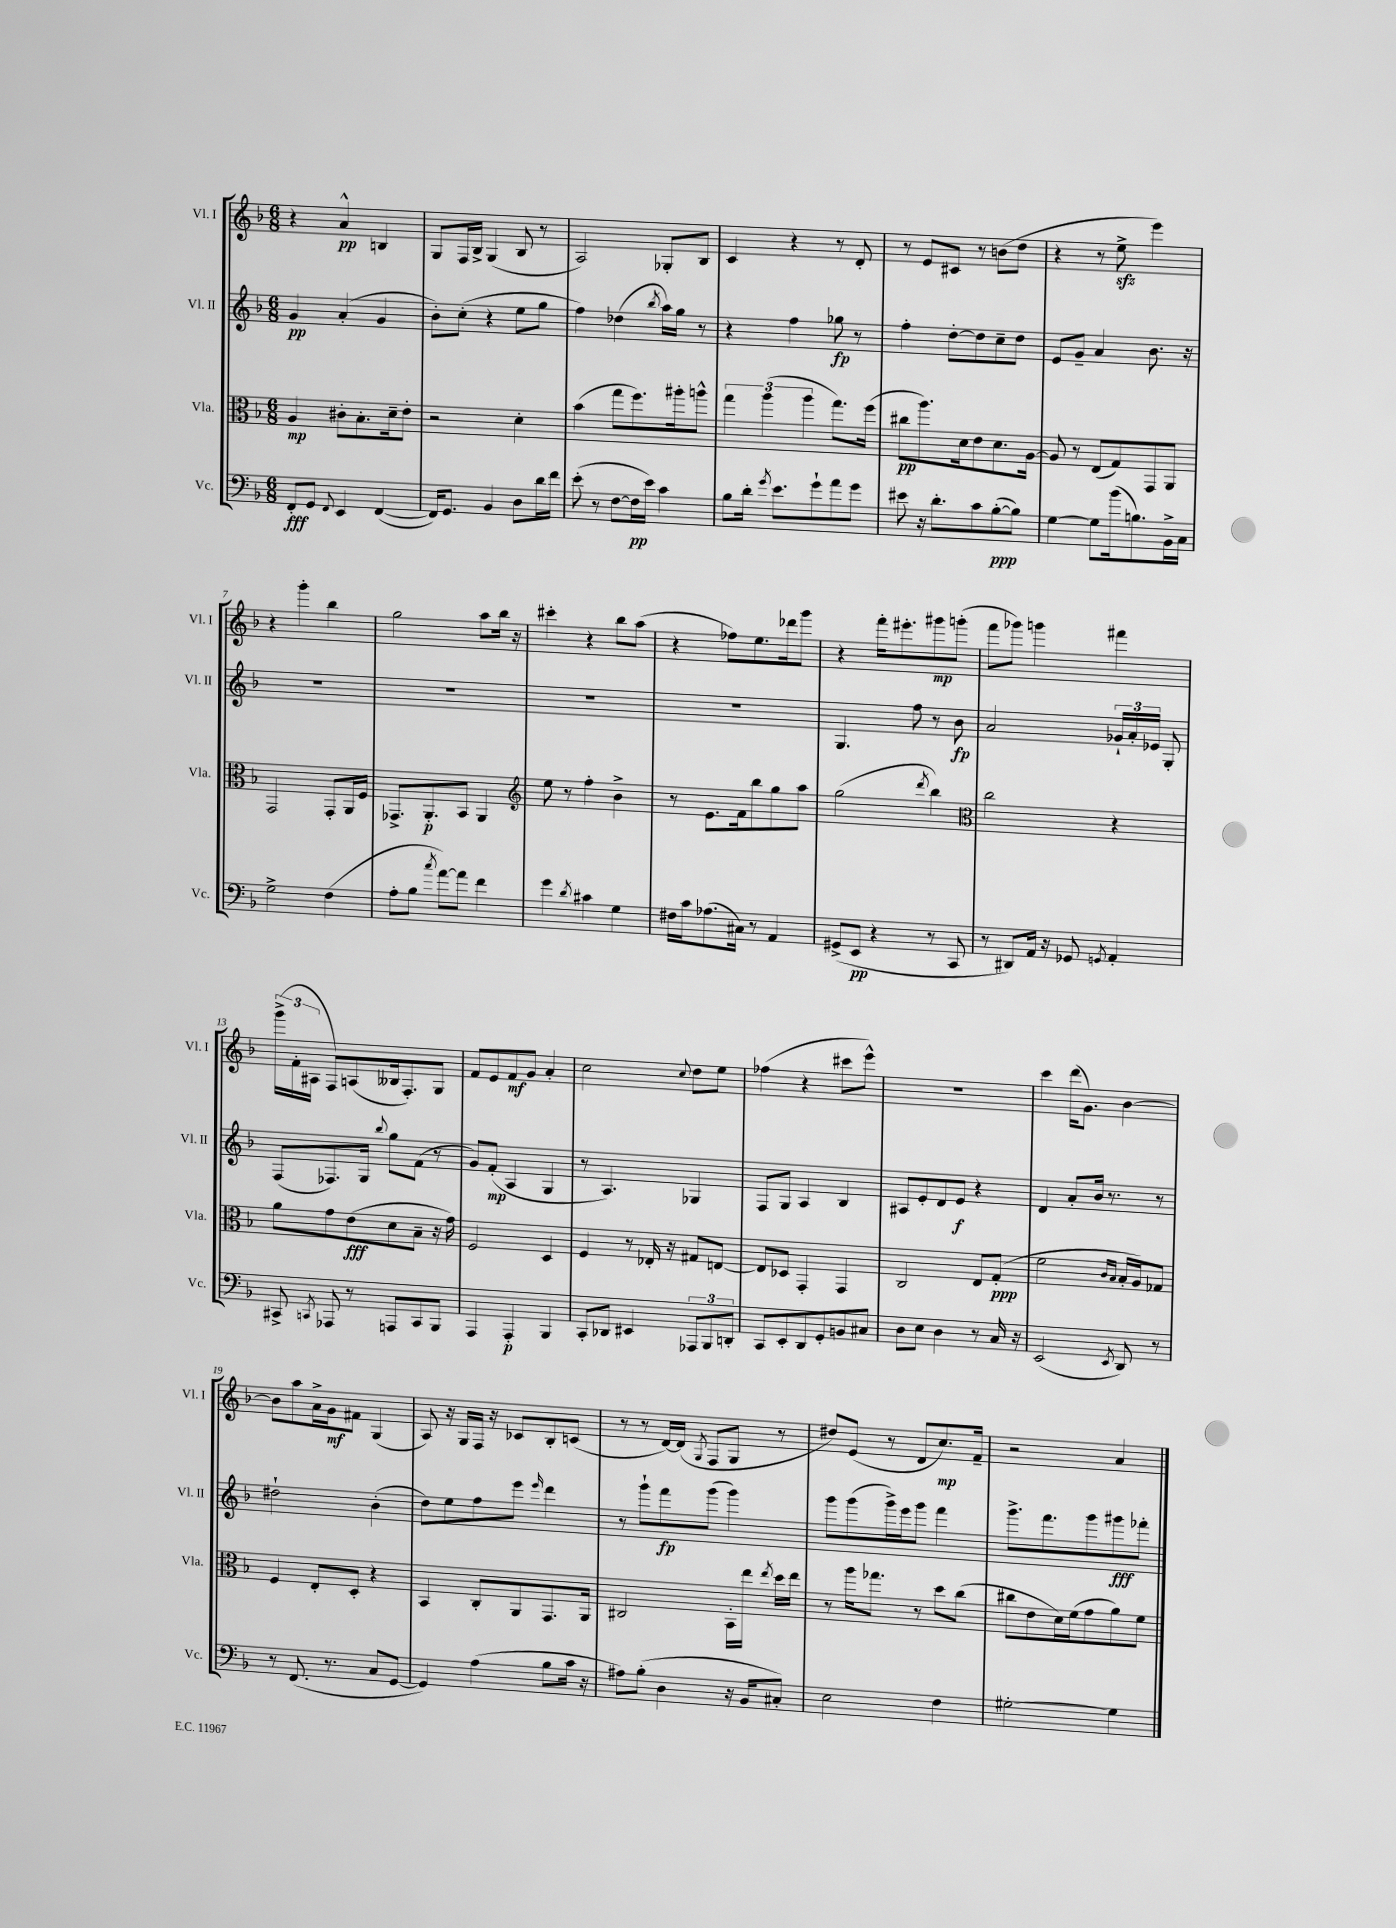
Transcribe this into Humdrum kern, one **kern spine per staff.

**kern	**kern	**kern	**kern
*staff4	*staff3	*staff2	*staff1
*clefF4	*clefC3	*clefG2	*clefG2
*k[b-]	*k[b-]	*k[b-]	*k[b-]
*M6/8	*M6/8	*M6/8	*M6/8
8FF'	4A	4g	4r
8GG	.	.	.
8qqFF	.	.	.
4EE	8c#'	(4a'	4a^^
.	8.B-'	.	.
([4FF	.	4g	4B
.	16d~	.	.
.	8e'	.	.
=	=	=	=
16FF])	2r	8b-')	8G
8.GG	.	.	.
.	.	(8cc'	16F
.	.	.	16B-^
4BB-	.	4r	(4G
8D	4d'	8ee	8B-
16d	.	8gg	8r
16f	.	.	.
=	=	=	=
(8e'	(4b-	4ff)	2A)
8r	.	.	.
[8F	8gg	(4dd-	.
16F]	8.ff)	.	.
16e)	.	.	.
.	.	8qbb-	.
4c	.	16aa)	8G-'
.	16aa#'	16gg	.
.	8aa^^	8r	8B-
=	=	=	=
8B-	6gg	4r	4c
16d'	.	.	.
.	(6aa	.	.
8qg	.	.	.
8.e	.	.	.
.	.	4ff	4r
.	6aa	.	.
8g`	.	.	.
8a	8.gg)	8gg-	8r
8g	.	8r	8d'
.	(16ff	.	.
=	=	=	=
8e#	8cc#	4ff'	8r
16r	8.aa)	.	8e
8.d'	.	.	.
.	.	[8dd'	8c#
.	16d	.	.
8c	8e	8dd]	8r
([8B-'	8.d	8cc~	(8b
8B-])	.	8dd	8dd
.	[16A	.	.
=	=	=	=
[4G	8A]	8e	4r
.	8r	8g~	.
8G]	(8E	4a	8r
(16b-	8G)	.	8ee^
8.B)	.	.	.
.	8GG	8.b-	4eee)
16BB-^	8AA	.	.
16C	.	16r	.
=	=	=	=
2G^	2GG	2.r	4r
.	.	.	4ggg'
(4F	8GG'	.	4bb-
.	16AA	.	.
.	16F	.	.
=	=	=	=
8A'	8.GG-^	2.r	2gg
8B-	.	.	.
.	8.AA'	.	.
8qcc	.	.	.
[8a)	.	.	.
8a]	8BB-	.	.
4f	4AA	.	8aa
.	.	.	16bb-
.	.	.	16r
=	=	=	=
*	*clefG2	*	*
4g	8ee	2.r	4ccc#'
.	8r	.	.
8qd	.	.	.
4c#	4ff'	.	4r
4G	4b-^	.	8bb-
.	.	.	(8aa
=	=	=	=
16F#	8r	2.r	4r
16c	.	.	.
(8.A-	8.e	.	.
.	.	.	8ff-)
16C#)	16f	.	.
8r	8bb-	.	8.ee
4AA	8gg	.	.
.	.	.	16ddd-
.	8aa	.	8ggg
=	=	=	=
(8GG#^	(2gg	4.G	4r
8EE	.	.	.
4r	.	.	16fff'
.	.	.	8.eee#'
.	.	8ff	.
.	8qddd	.	.
8r	4bb-)	8r	8ggg#
8CC	.	8b-	(8ggg'
=	=	=	=
*	*clefC3	*	*
8r	2cc	2a	8fff
8DD#)	.	.	8ggg-)
16AA	.	.	4ggg
16r	.	.	.
8GG-	.	.	.
8qGG	.	.	.
4AA'	4r	24g-`	4fff#
.	.	24a'	.
.	.	24e-	.
.	.	8G'	.
=	=	=	=
8CC#^	8a	(8F	(24ggg^
.	.	.	24f'
.	.	.	24A#
8qCC	.	.	.
8AAA-	8g	8.F-)	8F)
8r	(8e	.	(8A
.	.	16G	.
.	.	8qqbb-	.
8AAA	8d	8gg	16B--
.	.	.	8.F')
8CC	8B-~	(8f	.
8BBB-	16r	8r	8G
.	16g)	.	.
=	=	=	=
4AAA	2F	8g)	8f
.	.	(8f'	8e
4AAA'	.	4A	8f
.	.	.	8g
4BBB-	4D	4G	4a'
=	=	=	=
8CC'	4F	8r	2cc
8DD-	.	4.A)	.
4EE#	8r	.	.
.	16E-'	.	.
.	16r	.	.
.	.	.	8qqcc
12AAA-	8G#	4G-	8dd
12BBB-	.	.	.
.	[8E	.	8ee
12DD'	.	.	.
=	=	=	=
8CC	8E]	8F	(4ff-
8EE'	8D-	8G	.
8DD	4GG'	4A	4r
8GG'	.	.	.
8BB	4GG	4B-	8ccc#
8C#	.	.	8eee^^)
=	=	=	=
8D	2C	8A#	2.r
8E	.	8e'	.
4D	.	8d	.
.	.	8e	.
8r	8E	4r	.
16C	(8G'	.	.
16r	.	.	.
=	=	=	=
(2EE	2f	4d	4ccc
.	.	8a'	(16ddd
.	.	.	8.g)
.	.	16b-	.
.	.	8.r	.
.	16qqc	.	.
8qEE	16qqB-	.	.
8DD)	16B-'	.	[4b-
.	16A)	.	.
8r	8G-	8r	.
=	=	=	=
8r	4F	2dd#`	8b-]
(8.FF	.	.	8aa
.	8E'	.	16a^
8.r	.	.	16g
.	8D'	.	8f#
8C	4r	(4b-'	(4G
[8GG	.	.	.
=	=	=	=
4GG])	4BB-	8dd)	8A)
.	.	8ee	16r
.	.	.	16G
(4A	8C'	8ff	16F
.	.	.	16r
.	8AA	8eee	8c-
.	.	16qqeee	.
8B-	8.GG	4ddd	8B-'
16c	.	.	(8c
16r	16AA	.	.
=	=	=	=
8A#)	2C#	8r	8r
(8B-'	.	8ggg`	8r
4D	.	8fff	[16d)
.	.	.	(16d]
.	.	.	8qG
.	.	(8ggg	8F
16r	16BB-'	4ggg)	8G
16BB-	16ee	.	.
.	8qee	.	.
8C#')	16dd	.	8r
.	16ee	.	.
=	=	=	=
2E	8r	8ggg	8dd#)
.	16aa	(8ggg	(8e
.	8.gg-	.	.
.	.	16ggg^)	8r
.	.	16eee	.
.	8r	8ggg	8d
4F	8dd	4fff	8.cc)
.	(8cc	.	.
.	.	.	16f~
=	=	=	=
[2G#'	8cc#	8.ggg^	2r
.	8e	.	.
.	.	8.fff	.
.	16d)	.	.
.	(16f	.	.
.	8g	8ggg	.
4G#]	8a)	8ggg#	4a
.	8f	8fff-'	.
==	==	==	==
*-	*-	*-	*-
